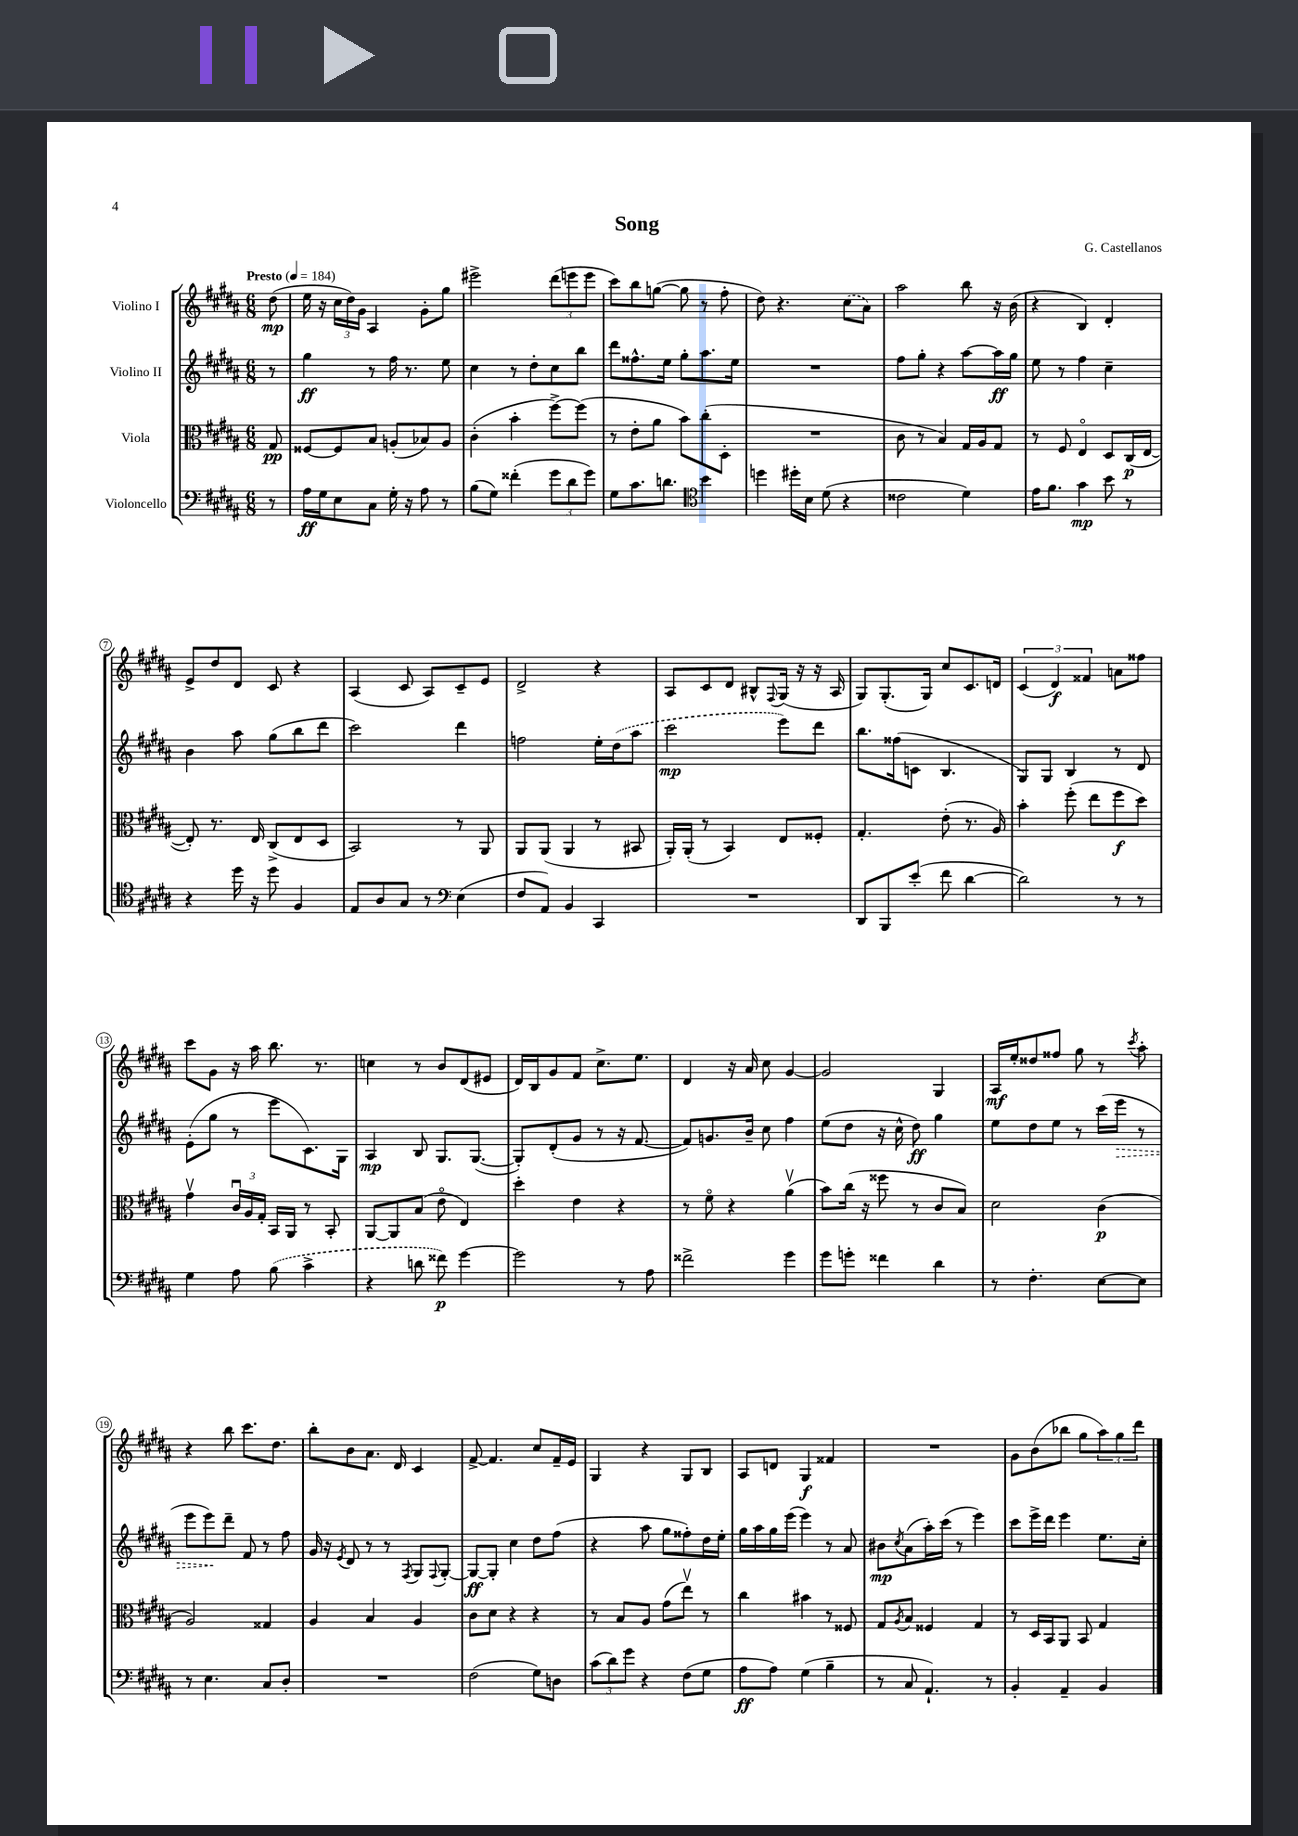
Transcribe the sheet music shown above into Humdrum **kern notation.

**kern	**dynam	**kern	**dynam	**kern	**dynam	**kern	**dynam
*part4	*part4	*part3	*part3	*part2	*part2	*part1	*part1
*staff4	*staff4	*staff3	*staff3	*staff2	*staff2	*staff1	*staff1
*I"Violoncello	*	*I"Viola	*	*I"Violino II	*	*I"Violino I	*
*clefF4	*	*clefC3	*	*clefG2	*	*clefG2	*
*k[f#c#g#d#a#]	*	*k[f#c#g#d#a#]	*	*k[f#c#g#d#a#]	*	*k[f#c#g#d#a#]	*
*M6/8	*	*M6/8	*	*M6/8	*	*M6/8	*
*MM184	*	*MM184	*	*MM184	*	*MM184	*
=	=	=	=	=	=	=	=
!	!	!	!	!	!	!LO:TX:a:B:t=Presto	!
8r	.	8G#/	pp	8r	.	(8dd#\	mp
=1	=1	=1	=1	=1	=1	=1	=1
16A#\LL	ff	[8F##X/L	.	4gg#\	ff	16ee\	.
16G#\J	.	.	.	.	.	16r	.
8E\	.	8F##/]	.	.	.	24cc#\LL	.
.	.	.	.	.	.	24dd#\)	.
.	.	.	.	.	.	24g#\JJ	.
8C#\J	.	8B/J	.	8r	.	4A#/	.
16G#'\	.	(8An'/L	.	16ff#\	.	.	.
16r	.	.	.	8.r	.	.	.
8A#\	.	8B-X/)	.	.	.	8g#'\L	.
8r	.	8A/J	.	8ee\	.	8gg#\J	.
=2	=2	=2	=2	=2	=2	=2	=2
(8B\L	.	(4c#'\	.	4cc#\	.	2eee#X^\	.
8G#\J)	.	.	.	.	.	.	.
(4f##X'\	.	4b'\	.	8r	.	.	.
.	.	.	.	8dd#'\L	.	.	.
12g#\L	.	[8ff#^\L)	.	8cc#\	.	(12ddd#\L	.
12d#\	.	.	.	.	.	12eeen\	.
.	.	(8ff#\J]	.	8bb\J	.	.	.
12g#\J)	.	.	.	.	.	12eee\J	.
=3	=3	=3	=3	=3	=3	=3	=3
8G#\L	.	8r	.	8ddd#\L	.	8ccc#\L)	.
8.c#\	.	8e'\L	.	8.ff##X^^\	.	8bb\	.
.	.	8a#\J	.	.	.	([8ggn\J	.
8.dn\J	.	.	.	16ee\Jk	.	.	.
.	.	8b\L)	.	8gg#'\L	.	8gg\]	.
*clefC4	*	*	*	*	*	*	*
4b\	.	(8cc#'\	.	8.aa#\	.	8r	.
.	.	8D#'\J	.	.	.	8ff#'\	.
.	.	.	.	16ee\Jk	.	.	.
=4	=4	=4	=4	=4	=4	=4	=4
4ddn\	.	2.r	.	2.r	.	8dd#\)	.
.	.	.	.	.	.	4.r	.
16dd#X'\LL	.	.	.	.	.	.	.
16B\JJ	.	.	.	.	.	.	.
(8d#\	.	.	.	.	.	.	.
4r	.	.	.	.	.	(8cc#\L	.
.	.	.	.	.	.	8a#\J)	.
=5	=5	=5	=5	=5	=5	=5	=5
2c##X\	.	8c#\	.	8ff#\L	.	2aa#\	.
.	.	8r	.	8gg#'\J	.	.	.
.	.	4B/)	.	4r	.	.	.
4d#\)	.	16G#/LL	.	[8aa#\L	.	8bb\	.
.	.	16A#/J	.	.	.	.	.
.	.	8G#/J	.	16aa#\L]	ff	16r	.
.	.	.	.	16gg#\JJ	.	(16b\	.
=6	=6	=6	=6	=6	=6	=6	=6
16e\KL	.	8r	.	8ee\	.	4r	.
8.f#\J	.	.	.	.	.	.	.
.	.	8F#/	.	8r	.	.	.
4g#\	mp	4E/	.	4ff#\	.	4B/)	.
8b\	.	8D#/L	.	4cc#~\	.	4d#'/	.
8r	.	(16C#/L	p	.	.	.	.
.	.	[16E/JJ	.	.	.	.	.
!!LO:LB:g=z
=7	=7	=7	=7	=7	=7	=7	=7
4r	.	8E'/])	.	4b\	.	8e^/L	.
.	.	8.r	.	.	.	8dd#/	.
16dd#\	.	.	.	8aa#\	.	8d#/J	.
16r	.	16E/	.	.	.	.	.
8dd#\	.	(8C#^/L	.	(8gg#\L	.	8c#/	.
4F#/	.	8E/	.	8bb\	.	4r	.
.	.	8D#/J	.	8ddd#\J	.	.	.
=8	=8	=8	=8	=8	=8	=8	=8
8E/L	.	2BB/)	.	2ccc#\)	.	(4A#/	.
8A#/	.	.	.	.	.	.	.
8G#/J	.	.	.	.	.	8c#/	.
8r	.	.	.	.	.	8A#/L)	.
*clefF4	*	*	*	*	*	*	*
(4E\	.	8r	.	4ddd#\	.	8c#~/	.
.	.	8AA#/	.	.	.	8e/J	.
=9	=9	=9	=9	=9	=9	=9	=9
8F#/L	.	8AA#/L	.	2ffn\	.	2d#^/	.
8AA#/J)	.	(8AA#/J	.	.	.	.	.
4BB/	.	4AA#/	.	.	.	.	.
4CC#/	.	8r	.	16ee'\LL	.	4r	.
.	.	.	.	(16dd#\J	.	.	.
.	.	8BB#X/	.	8aa#\J	.	.	.
=10	=10	=10	=10	=10	=10	=10	=10
2.r	.	16AA#'/LL)	.	2ccc#\	mp	8A#/L	.
.	.	(16AA#'/JJ	.	.	.	.	.
.	.	8r	.	.	.	8c#/	.
.	.	4BB/)	.	.	.	8d#/J	.
.	.	.	.	.	.	8B#X^^/L	.
.	.	.	.	.	.	8qqF#/	.
.	.	8E/L	.	8eee\L)	.	(16G#/Jk	.
.	.	.	.	.	.	16r	.
.	.	8F##X'/J	.	8ddd#\J	.	16r	.
.	.	.	.	.	.	16A#/	.
=11	=11	=11	=11	=11	=11	=11	=11
8DD#/L	.	4.G#'/	.	8.bb\L	.	8G#/L)	.
8BBB/	.	.	.	.	.	(8.G#'/	.
.	.	.	.	(16ff##X\k	.	.	.
(8e'/J	.	.	.	8cn\J	.	.	.
.	.	.	.	.	.	16G#/Jk)	.
8f#\	.	(8e'\	.	4.B/	.	8cc#/L	.
[4d#\	.	8.r	.	.	.	8.c#/	.
.	.	16A#/)	.	.	.	16dn/Jk	.
=12	=12	=12	=12	=12	=12	=12	=12
2d#\])	.	4b'\	.	8G#/L)	.	(6c#/	.
.	.	.	.	8G#/J	.	.	.
.	.	.	.	.	.	6d#/)	f
.	.	(8ff#'\	.	4B/	.	.	.
.	.	.	.	.	.	6f##X/	.
.	.	8ee\L	.	.	.	.	.
8r	.	8ff#\	f	8r	.	8an\L	.
8r	.	8dd#\J)	.	8d#/	.	8ff##X\J	.
!!LO:LB:g=z
=13	=13	=13	=13	=13	=13	=13	=13
4G#\	.	4g#v\	.	(8e'\L	.	8ccc#\L	.
.	.	.	.	8gg#\J	.	8g#\J	.
8A#\	.	24c#u/LL	.	8r	.	16r	.
.	.	24A#/	.	.	.	.	.
.	.	.	.	.	.	16aa#\	.
.	.	24G#'/JJ	.	.	.	.	.
(8B\	.	16BB/LL	.	8eee\L	.	8.bb\	.
.	.	16AA#/JJ	.	.	.	.	.
4c#^\	.	8r	.	8.c#\)	.	.	.
.	.	.	.	.	.	8.r	.
.	.	8BB'/	.	.	.	.	.
.	.	.	.	16G#\Jk	.	.	.
=14	=14	=14	=14	=14	=14	=14	=14
4r	.	[8AA#/L	.	4A#/	mp	4ccn\	.
.	.	8AA#/]	.	.	.	.	.
8dn\	.	(8B/J	.	8B/	.	8r	.
8f##X\)	p	8e\	.	8.G#/L	.	8b/L	.
[4g#\	.	4E/)	.	.	.	(8d#/	.
.	.	.	.	([8.G#/J	.	.	.
.	.	.	.	.	.	8e#X/J	.
=15	=15	=15	=15	=15	=15	=15	=15
2g#\]	.	4dd#'\	.	8G#'/L])	.	16d#/LL)	.
.	.	.	.	.	.	16B/J	.
.	.	.	.	(8d#'/	.	8g#/	.
.	.	4e\	.	8g#/J	.	8f#/J	.
.	.	.	.	8r	.	8.cc#^\L	.
8r	.	4r	.	16r	.	.	.
.	.	.	.	[8.f#/	.	8.ee\J	.
8A#\	.	.	.	.	.	.	.
=16	=16	=16	=16	=16	=16	=16	=16
2f##X^\	.	8r	.	8f#/L])	.	4d#/	.
.	.	8f#\	.	8.gn/	.	.	.
.	.	4r	.	.	.	16r	.
.	.	.	.	16b~/Jk	.	16a#/	.
.	.	.	.	8cc#\	.	8cc#\	.
4g#\	.	(4a#v\	.	4ff#\	.	[4g#/	.
=17	=17	=17	=17	=17	=17	=17	=17
8g#\L	.	8b\L)	.	(8ee\L	.	2g#/]	.
8gn'\J	.	(16cc#\Jk	.	8dd#\J	.	.	.
.	.	16r	.	.	.	.	.
4f##X\	.	8ff##X\	.	16r	.	.	.
.	.	.	.	16cc#^^\	.	.	.
.	.	8r	.	8dd#\)	ff	.	.
4d#\	.	8c#/L	.	4gg#\	.	4G#/	.
.	.	8B/J)	.	.	.	.	.
=18	=18	=18	=18	=18	=18	=18	=18
8r	.	2d#\	.	8ee\L	.	16A#/LL	mf
.	.	.	.	.	.	16ee'/J	.
4.F#'\	.	.	.	8dd#\	.	8dd##X/	.
.	.	.	.	8ee\J	.	8ff##X/J	.
.	.	.	.	8r	.	8gg#\	.
[8E\L	.	(4c#\	p	(16ccc#\LL	.	8r	.
!	!	!	!	!	!LO:HP:b	!	!
.	.	.	.	16eee\JJ	>	.	.
.	.	.	.	.	.	8qccc#/	.
8E\J]	.	.	.	8r	.	8aa#'\	.
!!LO:LB:g=z
=19	=19	=19	=19	=19	=19	=19	=19
8r	.	2A#/)	.	8eee\L	.	4r	.
4.E\	.	.	.	8eee\)	.	.	.
.	.	.	.	8ddd#~\J	]	8bb\	.
.	.	.	.	8f#/	.	8.ccc#\L	.
8C#/L	.	4G##X/	.	8r	.	.	.
.	.	.	.	.	.	8.dd#\J	.
8D#'/J	.	.	.	8ff#\	.	.	.
=20	=20	=20	=20	=20	=20	=20	=20
2.r	.	4A#/	.	16g#/	.	8bb'\L	.
.	.	.	.	16r	.	.	.
.	.	.	.	8qe/	.	.	.
.	.	.	.	8d#/	.	8b\	.
.	.	4B/	.	8r	.	8.a#\J	.
.	.	.	.	8r	.	.	.
.	.	.	.	.	.	16d#/	.
.	.	.	.	8qF#/	.	.	.
.	.	4A#/	.	8G#/L	.	4c#/	.
.	.	.	.	8qqF#/	.	.	.
.	.	.	.	[8G#'/J	.	.	.
=21	=21	=21	=21	=21	=21	=21	=21
(2F#\	.	8c#\L	.	8G#/L_	ff	[8f#^/	.
.	.	8d#\J	.	8G#'/J]	.	4.f#/]	.
.	.	4r	.	4cc#\	.	.	.
8G#\L)	.	4r	.	8dd#\L	.	8cc#/L	.
8Dn\J	.	.	.	(8ff#\J	.	16f#~/L	.
.	.	.	.	.	.	16e/JJ	.
=22	=22	=22	=22	=22	=22	=22	=22
(12c#\L	.	8r	.	4r	.	4G#/	.
12d#\)	.	.	.	.	.	.	.
.	.	8B/L	.	.	.	.	.
12g#\J	.	.	.	.	.	.	.
4r	.	8A#/J	.	8aa#\	.	4r	.
.	.	(8g#\L	.	8gg#\L	.	.	.
(8F#\L	.	8eev\J)	.	8ff##X'\)	.	8G#/L	.
8G#\J	.	8r	.	16dd#\L	.	8B/J	.
.	.	.	.	16ee'\JJ	.	.	.
=23	=23	=23	=23	=23	=23	=23	=23
8A#\L	ff	4cc#\	.	16gg#\LL	.	8A#/L	.
.	.	.	.	16aa#\	.	.	.
8A#\J)	.	.	.	16gg#\	.	8dn/J	.
.	.	.	.	(16eee\JJ	.	.	.
(4G#\	.	4b#X\	.	4eee\)	.	4G#/	f
4B~\	.	8r	.	8r	.	4f##X/	.
.	.	8F##X/	.	8a#/	.	.	.
=24	=24	=24	=24	=24	=24	=24	=24
8r	.	8G#/L	.	8b#X\L	mp	2.r	.
.	.	8qA#/	.	8qcc#/	.	.	.
8C#/	.	8B/J	.	(8a#\	.	.	.
4.AA#`/)	.	4F##X/	.	16aa#'\L)	.	.	.
.	.	.	.	(16ccc#\JJ	.	.	.
.	.	.	.	8r	.	.	.
.	.	4G#/	.	4eee\)	.	.	.
8r	.	.	.	.	.	.	.
=25	=25	=25	=25	=25	=25	=25	=25
4BB'/	.	8r	.	8ccc#\L	.	8g#\L	.
.	.	16D#/LL	.	16eee^\L	.	(8b\	.
.	.	16BB/J	.	16ddd#\JJ	.	.	.
4AA#~/	.	8AA#/J	.	4eee\	.	8bb-X\J	.
.	.	8BB/	.	.	.	8gg#\L	.
4BB/	.	4G#/	.	8.ee\L	.	12aa#\)	.
.	.	.	.	.	.	12gg#\	.
.	.	.	.	.	.	12ddd#\J	.
.	.	.	.	16cc#'\Jk	.	.	.
==	==	==	==	==	==	==	==
*-	*-	*-	*-	*-	*-	*-	*-
